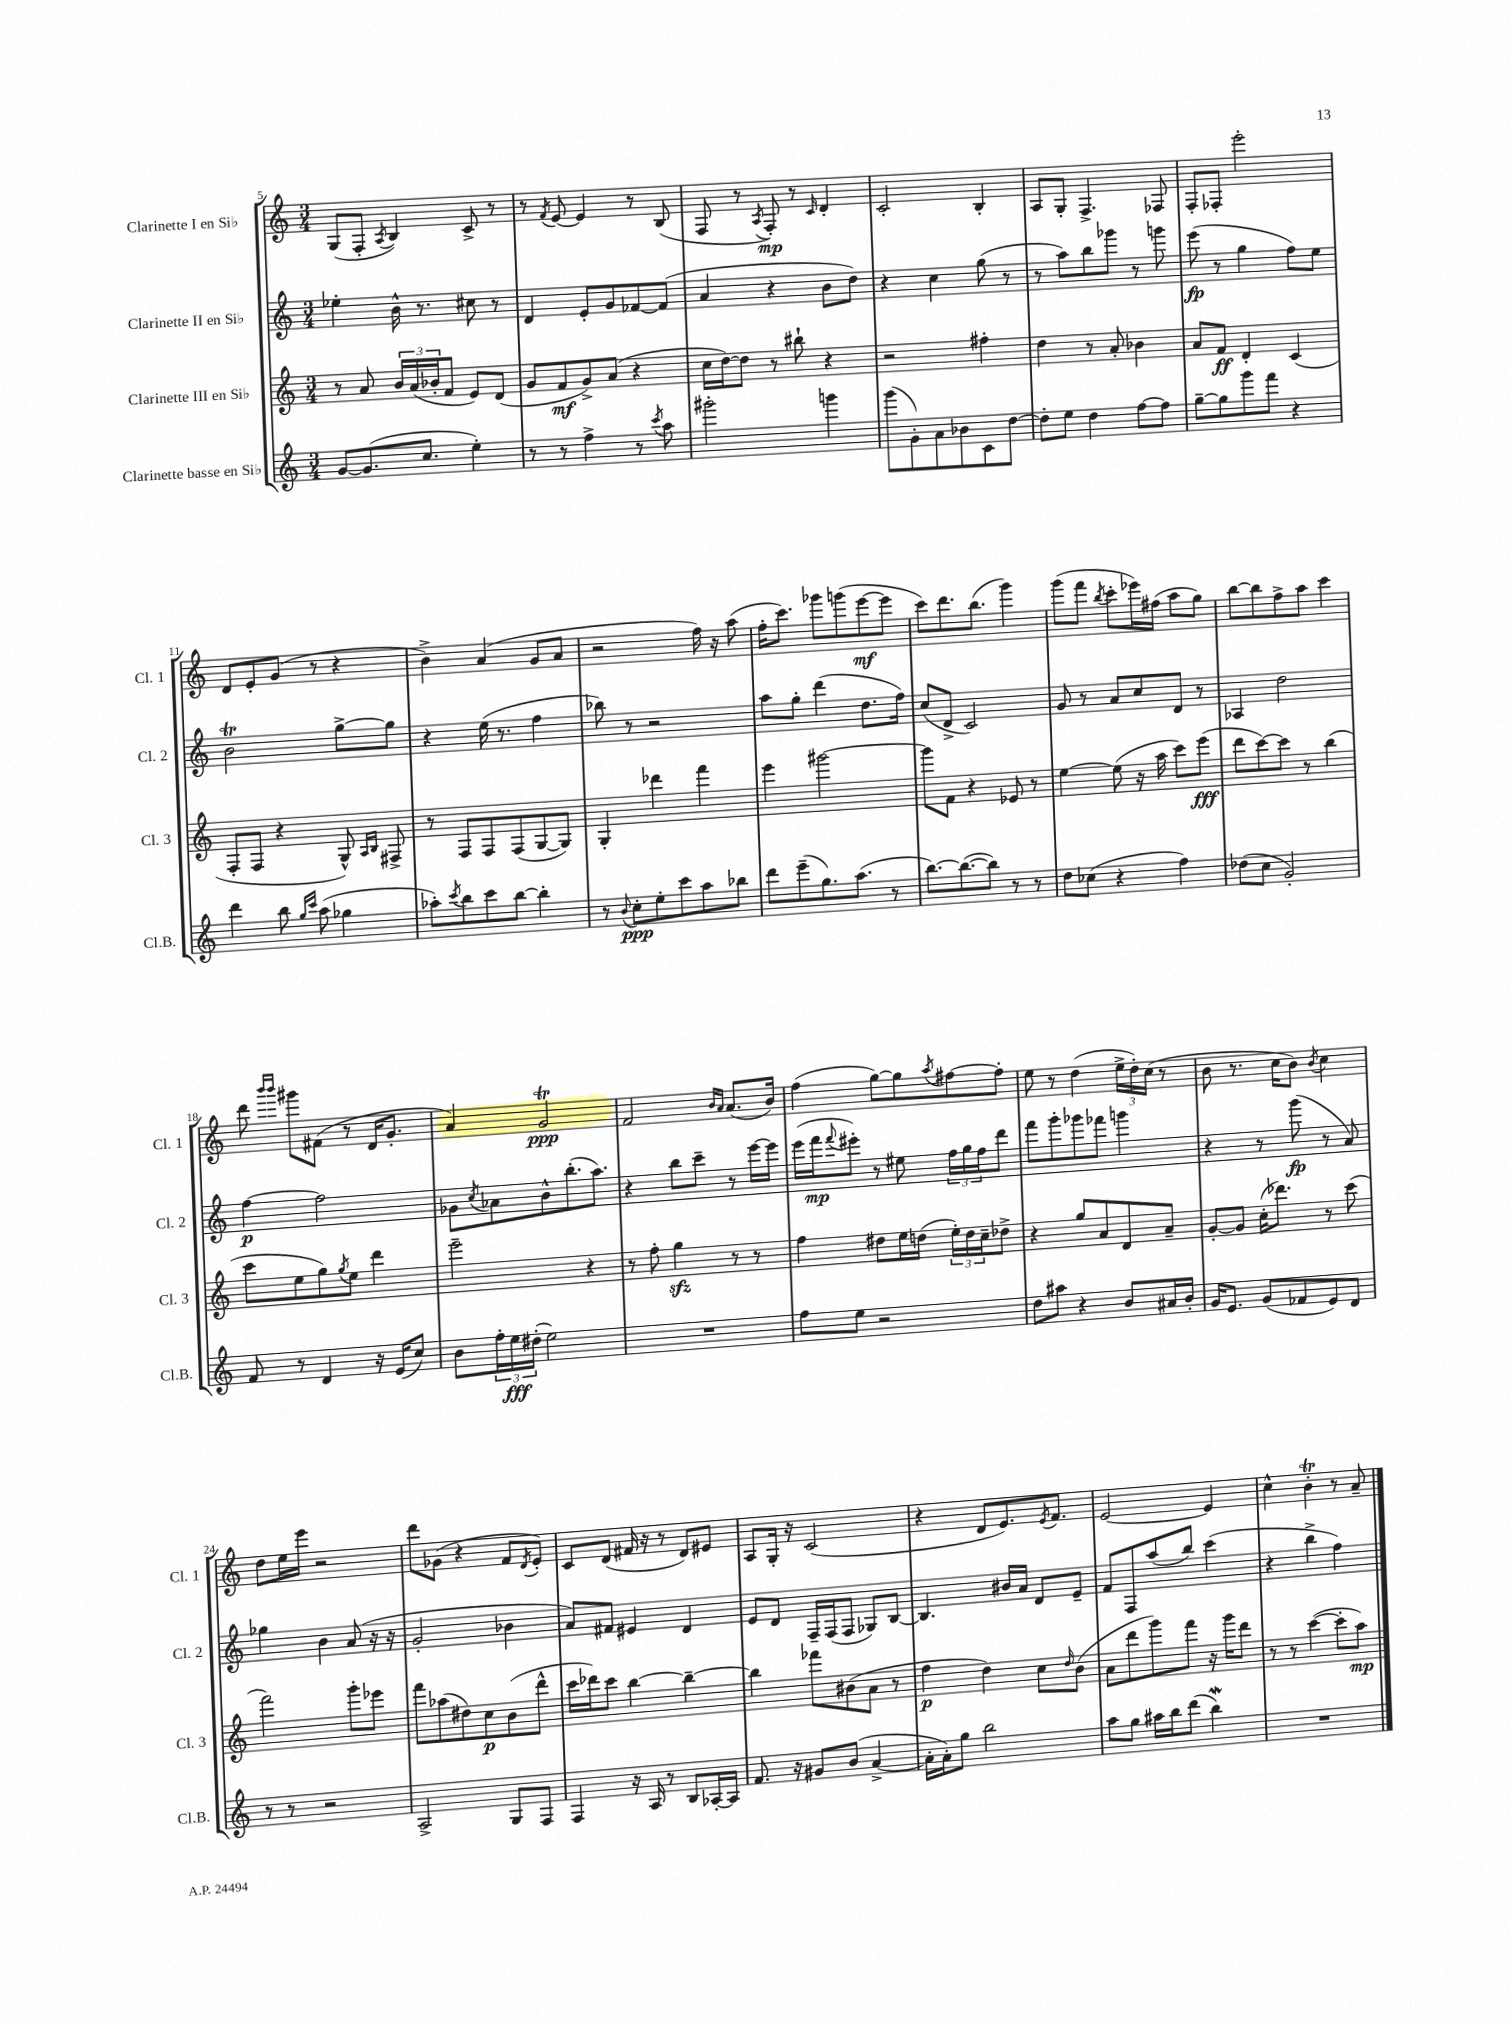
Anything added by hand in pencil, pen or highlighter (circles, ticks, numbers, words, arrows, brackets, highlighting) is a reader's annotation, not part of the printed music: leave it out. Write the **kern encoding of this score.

**kern	**kern	**kern	**kern
*staff4	*staff3	*staff2	*staff1
*clefG2	*clefG2	*clefG2	*clefG2
*k[]	*k[]	*k[]	*k[]
*M3/4	*M3/4	*M3/4	*M3/4
[8g/L	8r	4ee-'\	(8G/L
(8.g/]	8a/	.	8F'/J
.	.	.	8qA/
.	24b/LL	16b^^\	4B/)
.	(24a/	.	.
8.cc/J	.	8.r	.
.	24b-'/J	.	.
.	8f/J	.	.
4ee'\)	8e/L)	8cc#\	8c^/
.	(8d/J	8r	8r
=	=	=	=
8r	8g/L	4d/	8r
.	.	.	8qf/
8r	8f/	.	[8e/
4ff^\	8g^/)	8e'/L	4e/]
.	(8a/J	8g/	.
8r	4r	[8f-/	8r
8qccc/	.	.	.
8aa\	.	(8f-/]J	(8B/
=	=	=	=
2ggg#'\	16cc\LL	4a/	8F/
.	[16dd\J)	.	.
.	8dd\]J	.	8r
.	.	.	8qA/
.	8r	4r	8F'/)
.	8bb#`\	.	8r
.	.	.	16qqc/
4ggg\	4r	8b\L	4d'/
.	.	8dd\J)	.
=	=	=	=
(8ggg\L	2r	4r	2c'/
8g'\)	.	.	.
8a\	.	4cc\	.
8b-\	.	.	.
8c\	4ff#'\	(8gg\	4B'/
[8dd\J	.	8r	.
=	=	=	=
8dd'\]L	4dd\	8r	8A/L
8ee\J	.	8aa\L)	8G'/J
4dd\	8r	8bb\	4.F^/
.	8a'/	8ggg-\J	.
[8ff\L	4b-\	8r	.
8ff\]J	.	8ggg\	8F-/
=	=	=	=
[8gg~\L	8a/L	(8eee\	8F'/L
8gg\]	8f/J	8r	8F-'/J
8ggg\	4d'/	4gg\	2eee'\
8fff\J	.	.	.
4r	(4c/	8ff\L)	.
.	.	8ee\J	.
=	=	=	=
4ddd\	8F'/L	2b\	8d/L
.	8F/J	.	8e'/
8bb\	4r	.	(8g/J
16qqgg/LL	.	.	.
16qqccc/JJ	.	.	.
(8aa\	.	.	8r
4gg-\	8G^^/)	[8gg^\L	4r
.	16qqA/LL	.	.
.	16qqB/JJ	.	.
.	8F#^/	8gg\]J	.
=	=	=	=
8aa-'\L)	8r	4r	4b^\)
8qccc/	.	.	.
8bb\	8F/L	.	.
8ccc\	8F/	(16ee\	(4a/
.	.	8.r	.
[8bb\J	(8F/	.	.
4bb'\]	[8G/	4ff\	8g/L
.	8G/]J)	.	8a/J
=	=	=	=
8r	4G'/	8bb-\)	2r
8qqb/	.	.	.
8cc'\L	.	8r	.
8ee'\	4ddd-\	2r	.
8ccc\	.	.	.
8aa\	4fff\	.	16ff\)
.	.	.	16r
8bb-\J	.	.	(8aa\
=	=	=	=
8ddd\L	4eee\	8aa\L	16ff'\LK
.	.	.	8.ccc\J)
(8eee~\	.	8gg'\J	.
8.gg\)	[2ggg#\	(4ddd\	8ggg-\L
.	.	.	(8ggg\
(8.aa\J	.	.	.
.	.	8.dd\L	[8eee\
8r	.	.	8eee\]J
.	.	16ff\Jk)	.
=	=	=	=
[8.bb\L)	8ggg#\]L	(8cc/L	8ccc\L)
.	8f\J	8d^/J	8.ddd\
(8.bb\_	.	.	.
.	4r	2c/)	.
.	.	.	(8.bb\J
8bb\]J)	.	.	.
8r	8e-/	.	4ggg\)
8r	8r	.	.
=	=	=	=
8dd\L	[4ee\	8g/	(8ggg\L
(8cc-\J	.	8r	8fff\J
.	.	.	8qbb/
4r	(8ee\]	8a/L	8ccc'\L
.	16r	8cc/	16eee-\L)
.	16aa\	.	(16ff#\JJ
4ff\)	8ccc\L)	8d/J	8aa\L
.	(8eee\J	8r	8gg\J)
=	=	=	=
(8dd-\L	8ddd\L	4A-/	[8bb\L
8cc\J	[8ccc\)	.	8bb\]
2g'/)	8ccc\]J	2dd\	8ff^\
.	8r	.	8aa\J
.	(4bb\	.	4ccc\
=	=	=	=
8f/	8ccc\L	[4ff\	8ddd\
.	.	.	16qqbbb/LL
.	.	.	16qqbbb/JJ
8r	8ee\	.	8ggg#\L
4d/	8gg\)	2ff\]	(8f#\J
.	8qgg/	.	.
.	8ee\J	.	8r
16r	4ddd\	.	16d/LK
(16e/LK	.	.	8.g'/J
8cc/J)	.	.	.
=	=	=	=
8b\L	2eee~\	8g-\L	4a/)
.	.	8qcc/	.
24ff'\L	.	8a-\	.
24ee\	.	.	.
(24dd#'\JJ	.	.	.
2ee\)	.	8b^^\	2g/
.	.	(8.bb'\	.
.	4r	.	.
.	.	8.aa\J)	.
=	=	=	=
2.r	8r	4r	2f/
.	8ff'\	.	.
.	4gg\	8bb\L	.
.	.	8ccc~\J	.
.	.	.	16qqb/LL
.	.	.	16qqa/JJ
.	8r	8r	(8.a/L
.	8r	[16eee\LL	.
.	.	16eee\]JJ	16b/Jk)
=	=	=	=
8ff\L	4ff\	(16eee\LL	(4ff\
.	.	16fff\J	.
.	.	8qqfff/	.
8ee\J	.	8eee#'\J)	.
2r	8dd#\L	8r	[8gg\L)
.	16ee\L	8ee#\	8gg\]
.	(16dd\JJ	.	.
.	.	.	8qaa/
.	24ee'\LL)	24ff\LL	[8ff#\
.	24dd\	24gg\	.
.	24cc~\J	24ff\J	.
.	8dd-^\J	8ddd\J	8ff#'\]J
=	=	=	=
8dd\L	4r	8fff\L	8ee\
8aa#\J	.	8ggg'\	8r
4r	8gg/L	8ggg-\	(4dd\
.	8a/	8fff-\J	.
8b/L	8d/	4ggg\	24ee^\LL
.	.	.	24dd'\)
.	.	.	(24cc\JJ
16a#/L	8a~/J	.	8r
16b'/JJ	.	.	.
=	=	=	=
16g/LK	[8g'/L	4r	8b\
8.e/J	.	.	.
.	8g/]J	.	8.r
(8g/L	(16cc'\LK	8r	.
.	8.ddd-\J)	.	16cc\LK
8f-/	.	(8ggg\	8b\J)
.	.	.	8qb/
8e/)	8r	8r	4cc\
8d/J	(8ccc\	8a/)	.
=	=	=	=
8r	2fff\)	4gg-\	8dd\L
8r	.	.	16ee\L
.	.	.	16eee\JJ
2r	.	4b\	2r
.	8ggg'\L	(8a/	.
.	8eee-\J	16r	.
.	.	16r	.
=	=	=	=
2A^/	8fff\L	2g'/	8ddd\L
.	(8aa-\	.	(8g-\J
.	8dd#\)	.	4r
.	8cc\	.	.
8G/L	(8b\	4b-\	8f/L
.	.	.	8qd/
8F/J	8ddd^^\J	.	8e'/J)
=	=	=	=
4F/	16ccc\LL	8a/L)	8c/L
.	16ddd-\J)	.	.
.	8ccc\J	8f#/J	(8d/J
16r	[4bb\	4e#/	16f#/
16A/	.	.	16r
8r	.	.	8r
8B/L	4bb~\_	4d/	8d/L)
[16A-'/L	.	.	8e#/J
16A-/]JJ	.	.	.
=	=	=	=
8.f/	4bb\]	8e/L	8A/L
.	.	8d/J	16G'/Jk
16r	.	.	16r
8g#/L	8fff-\L	16F~/LL	(2c/
.	.	(16F/J	.
(8b/J	(8b#\	8F/J	.
[4a^/	8a\J	8G-/L)	.
.	8r	[8B/J	.
=	=	=	=
16a'\]LL	4ff\	4.B/]	4r
16a'\J)	.	.	.
8gg\J	.	.	.
2bb\	4dd\)	.	8d/L
.	.	16b#/LL	8.e/)
.	.	16a/JJ	.
.	8cc\L	8d/L	.
.	.	.	8qe/
.	.	.	8.f/J
.	16qqdd/	.	.
.	(8b\J	8e~/J	.
=	=	=	=
8aa\L	8a\L	8f/L	[2e/
8gg\J	8ddd\	8F/	.
16aa#\LL	8ggg\)	(8aa/	.
16bb\J	.	.	.
(8ddd\J	8fff\J	8bb/J)	.
4bb\)	16r	(4ccc\	4e/]
.	16ggg\LK	.	.
.	8ddd\J	.	.
=	=	=	=
2.r	8r	4r	4cc^^\
.	8r	.	.
.	([4ccc\	4bb^\	4b'\
.	8ccc'\]L	4ff\)	8r
.	8aa\J)	.	8a~/
==	==	==	==
*-	*-	*-	*-
